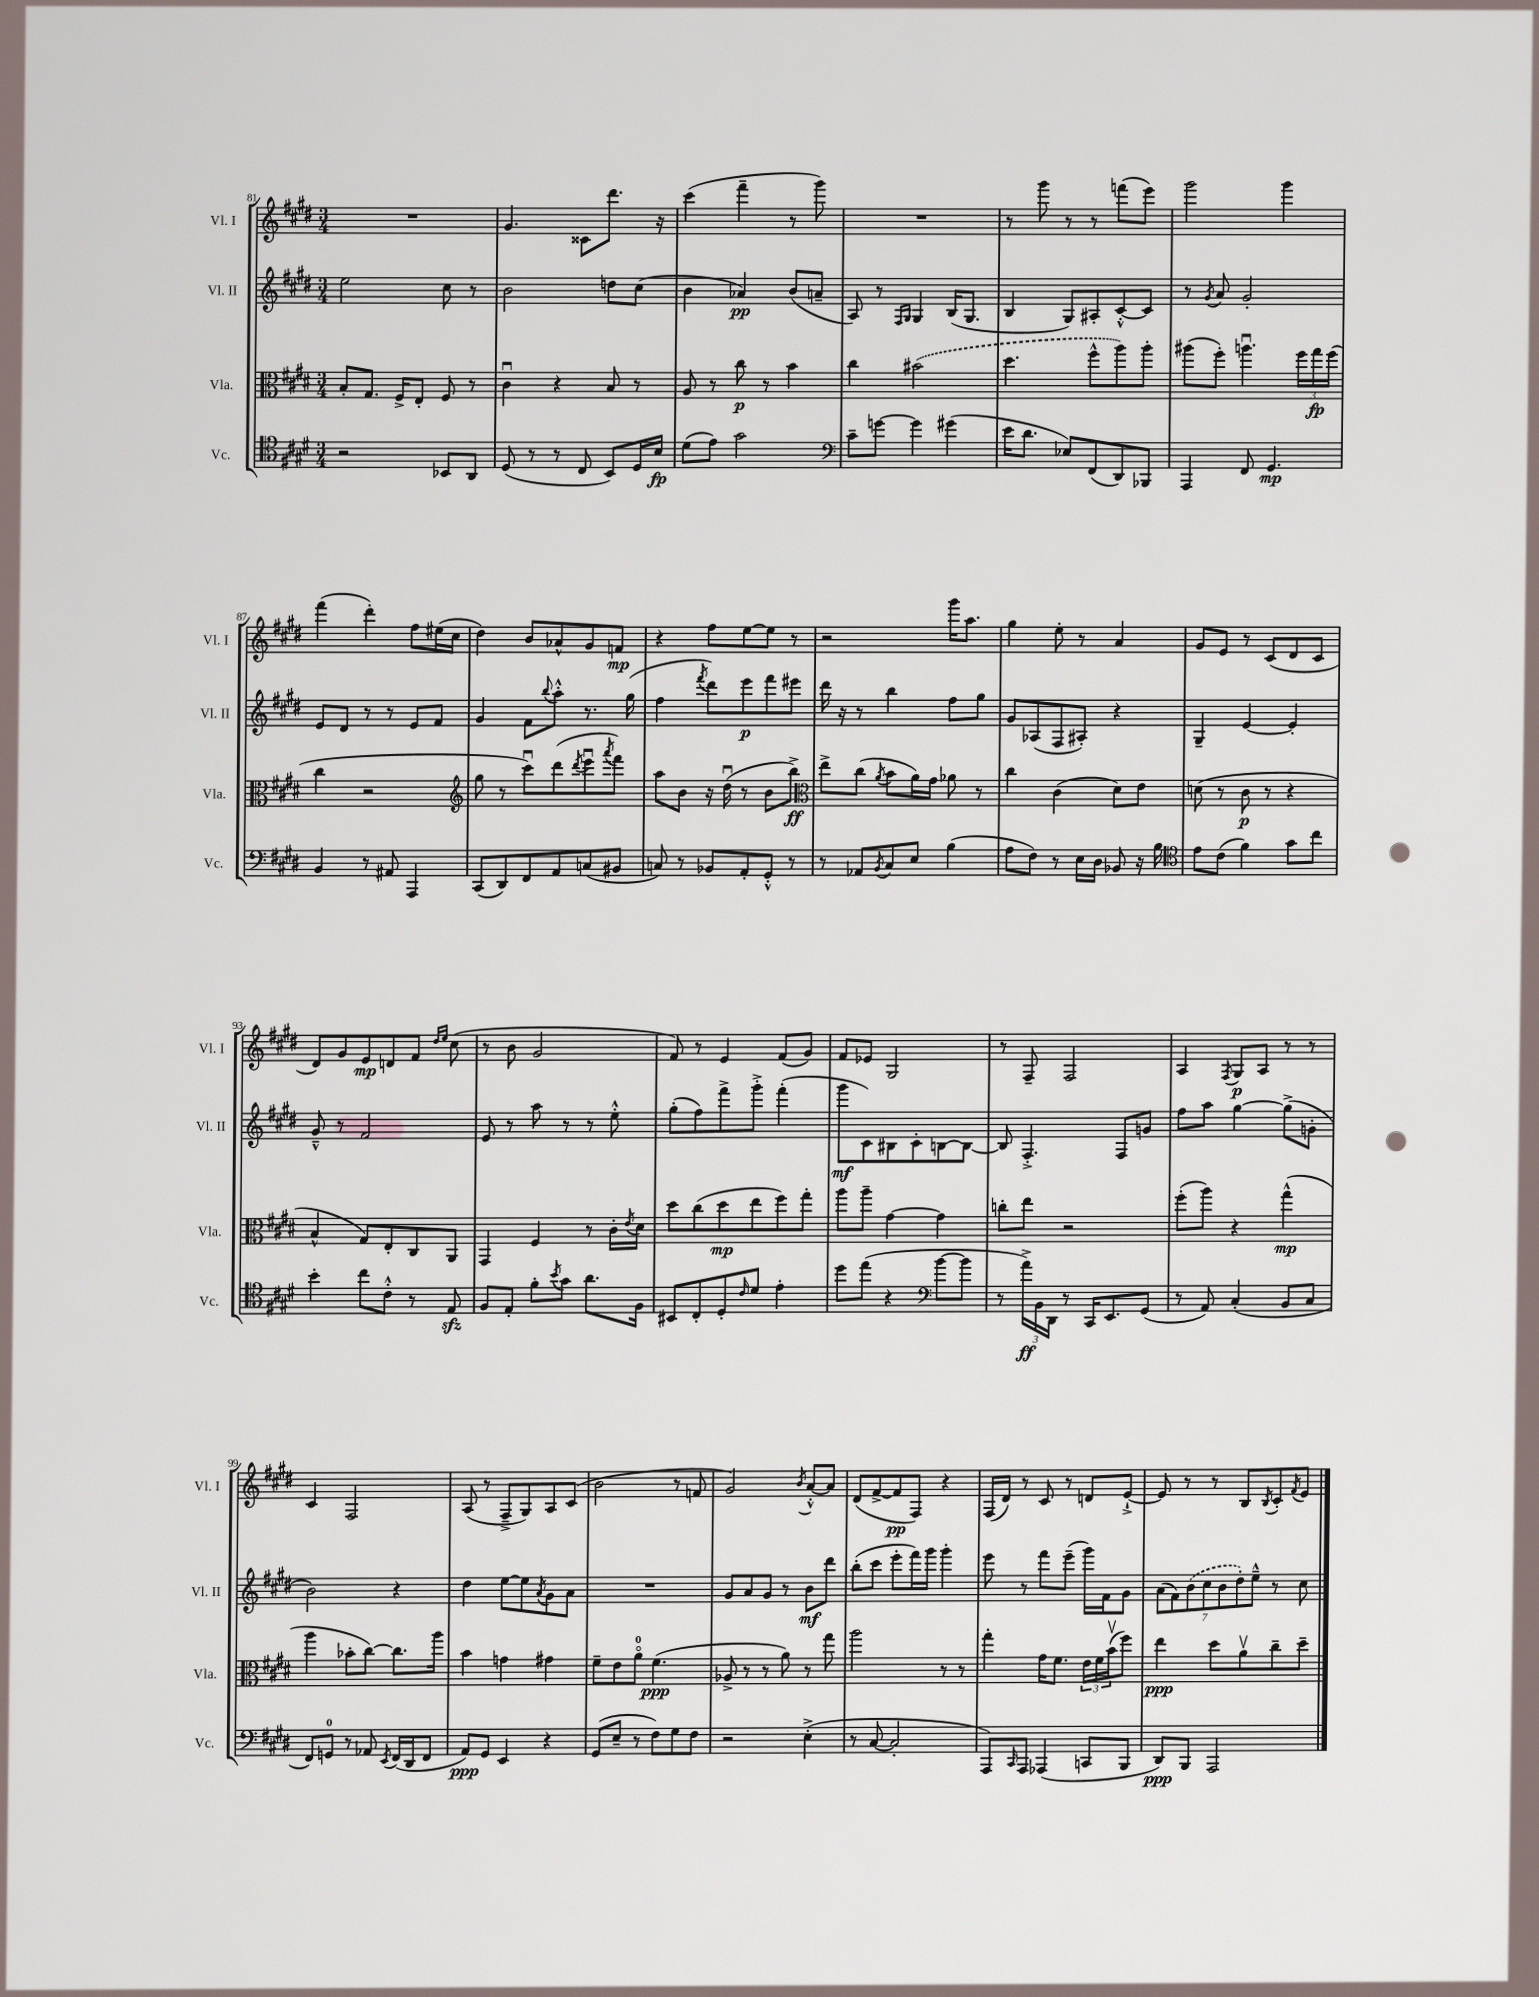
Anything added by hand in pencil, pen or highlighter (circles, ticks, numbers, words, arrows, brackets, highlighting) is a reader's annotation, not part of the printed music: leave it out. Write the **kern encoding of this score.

**kern	**kern	**kern	**kern
*staff4	*staff3	*staff2	*staff1
*clefC4	*clefC3	*clefG2	*clefG2
*k[f#c#g#d#]	*k[f#c#g#d#]	*k[f#c#g#d#]	*k[f#c#g#d#]
*M3/4	*M3/4	*M3/4	*M3/4
2r	8B'	2ee	2.r
.	8.G#	.	.
.	16F#^	.	.
.	8E'	.	.
8BB-	8F#	8cc#	.
8AA	8r	8r	.
=	=	=	=
(8D#	4c#u	2b	4.g#
8r	.	.	.
8r	4r	.	.
8C#	.	.	8c##
8BB)	8B	8dd	8.ddd#
16D#	8r	(8cc#	.
16B	.	.	16r
=	=	=	=
(8d#	8A	4b	(4ccc#
8e)	8r	.	.
2g#	8cc#	4a-)	4fff#~
.	8r	.	.
.	4b	(8b	8r
.	.	8a~	8ggg#)
=	=	=	=
*clefF4	*	*	*
8c#~	4cc#	8A)	2.r
[8g	.	8r	.
.	.	16qqF#	.
.	.	16qqG#	.
4g]	(2b#	4G#	.
(4g#	.	(16B	.
.	.	8.G#	.
=	=	=	=
16e	4.dd#	4B	8r
8.d#	.	.	.
.	.	.	8ggg#
8E-)	.	8G#)	8r
(8FF#	8ff#^^	8A#'	8r
8DD#)	8aa)	[8c#'^^	(8fff
8BBB-	8aa'	8c#]	8eee)
=	=	=	=
4AAA	(8aa#	8r	2ggg#
.	.	8qg#	.
.	8ff#')	8a	.
8FF#	4.aau	2g#'	.
4.GG#	.	.	.
.	.	.	4ggg#
.	24ff#	.	.
.	24gg#	.	.
.	(24ff#	.	.
=	=	=	=
4BB	4cc#	8e	(4fff#
.	.	8d#	.
8r	2r	8r	4ddd#')
8AA#	.	8r	.
4AAA	.	8e	8ff#
.	.	8f#	(16ee#
.	.	.	16cc#
=	=	=	=
*	*clefG2	*	*
(8CC#	8gg#	4g#	4dd#)
8DD#)	8r	.	.
8FF#	8ccc#u)	8f#	8b
.	.	8qqbb	.
8AA	(8ddd#	8aa'^^	8a-^^
.	8qddd#	.	.
(8C	8eeeu	8.r	8g#
.	8qaaa	.	.
8BB#	8fff#)	.	8f
.	.	(16gg#	.
=	=	=	=
8C)	8aa	4ff#	4r
8r	8b	.	.
.	.	8qfff#	.
8BB-	16r	8ddd#)	8ff#
.	(16dd#u	.	.
8AA'	8r	8eee	[8ee
8GG#'^^	8b	8fff#	8ee]
8r	8bb^)	8eee#	8r
=	=	=	=
*	*clefC3	*	*
8r	8ee^	16ddd#	2r
.	.	16r	.
8AA-	(8cc#	8r	.
8qBB	8qa	.	.
8C#	8b	4bb	.
8E	16a)	.	.
.	16g#	.	.
(4B	8a-	8ff#	16ggg#
.	.	.	8.aa
.	8r	8gg#	.
=	=	=	=
8A	4cc#	8g#	4gg#
8F#)	.	(8A-	.
8r	(4c#	8F#	8ee'
16E	.	8A#')	8r
16D#	.	.	.
8BB-	8d#)	4r	4a
16r	8e	.	.
16B	.	.	.
=	=	=	=
*clefC4	*	*	*
8e	(8d	4G#~	8g#
(8c#	8r	.	8e
4f#)	8c#	[4e	8r
.	8r	.	(8c#
8g#	4r	4e']	8d#
8cc#	.	.	8c#
=	=	=	=
4b'	4B^^	8g#~^^	8d#)
.	.	8r	8g#
8cc#	8G#)	2f#	8e
8c#'^^	8E'	.	8d
8r	8C#	.	8f#
.	.	.	16qqdd#
.	.	.	16qqee
8E	8AA	.	(8cc#
=	=	=	=
8F#	4GG#	8e	8r
8E'	.	8r	8b
8f#'	4F#	8aa	2g#
8qb	.	.	.
8g#	.	8r	.
8.a	8r	8r	.
.	16c#'	8ee'^^	.
.	8qe	.	.
16F#	16d#	.	.
=	=	=	=
8BB#	8dd#	(8gg#'	8f#)
8C#'	(8cc#	8ff#)	8r
8D#'	8dd#	8fff#^	4e
16qqc#	.	.	.
8d#	8ee	8ggg#'^	.
4e'	8ff#)	(4fff#'	(8f#
.	8gg#'	.	8g#)
=	=	=	=
8dd#	8aa	8ggg#	8f#
(8ee	8aa~	8c#)	8e-
4r	[4g#	8B#	2G#
.	.	8c#'	.
*clefF4	*	*	*
[8b	4g#]	[8B	.
8b]	.	8B_	.
=	=	=	=
8r	8cc'	8B]	8r
24a^)	8ee	4.F#'^	8F#~
24BB	.	.	.
24DD#	.	.	.
8r	2r	.	2F#
16CC#	.	.	.
8.EE	.	.	.
.	.	8F#	.
(8GG#	.	8g	.
=	=	=	=
8r	(8ff#'	8ff#	4A
8AA)	8aa)	8aa	.
.	.	.	8qF#
(4C#'	4r	[4gg#	8G#
.	.	.	8A
8BB	(4gg#^^	(8gg#^]	8r
8C#	.	8g'	8r
=	=	=	=
8FF#)	4aa	2b)	4c#
8GG	.	.	.
8r	8b-'	.	2F#
8AA-	[8cc#)	.	.
8qEE	.	.	.
(16FF#	8.cc#]	4r	.
16DD#	.	.	.
8FF#	.	.	.
.	16aa	.	.
=	=	=	=
8AA)	4b	4dd#	(8A
8GG#	.	.	8r
4EE	4g	[8ee	8F#~^
.	.	8ee]	8G#)
.	.	8qa	.
4r	4g#	8g#	8A
.	.	8a	(8c#
=	=	=	=
(8GG#	8f#~	2.r	2b
8E~	8e	.	.
8r	8ao	.	.
8F#)	(4.f#	.	.
8G#	.	.	8r
8F#	.	.	8f
=	=	=	=
2r	8A-^	8g#	2g#)
.	8r	8a	.
.	8r	8g#	.
.	8a)	8r	.
.	.	.	8qb
(4E'^	8r	8b	[8a'^^
.	8gg#	8ddd#	8a]
=	=	=	=
8r	2aa	(8bb'	(8d#
[8C#	.	8ccc#	[8f#^
2C#']	.	8eee'	8f#]
.	.	16fff#)	8F#)
.	.	16ggg#	.
.	8r	4ggg#'	4r
.	8r	.	.
=	=	=	=
8AAA)	4gg#'	8eee	(16F#
.	.	.	16d#)
16qqCC#	.	.	.
8AAA	.	8r	8r
(4AAA-	16g#	8fff#	8c#
.	8.f#	.	.
.	.	(8eee~	8r
8CC	24e	16ggg#)	8d
.	24f#	.	.
.	.	16f#	.
.	(24bv	.	.
8BBB	8ff#)	8g#	[8e`^
=	=	=	=
8DD#)	4ee	(14a	8e]
.	.	14f#)	.
8BBB	.	.	8r
.	.	(14b	.
.	.	14cc#	.
2AAA	8dd#	.	8r
.	.	14b	.
.	.	14dd#')	.
.	8av	.	8B
.	.	14ee~^^	.
.	.	.	8qB
.	8cc#~	8r	8c#'
.	.	.	8qf#
.	8dd#~	8cc#	8e
==	==	==	==
*-	*-	*-	*-
